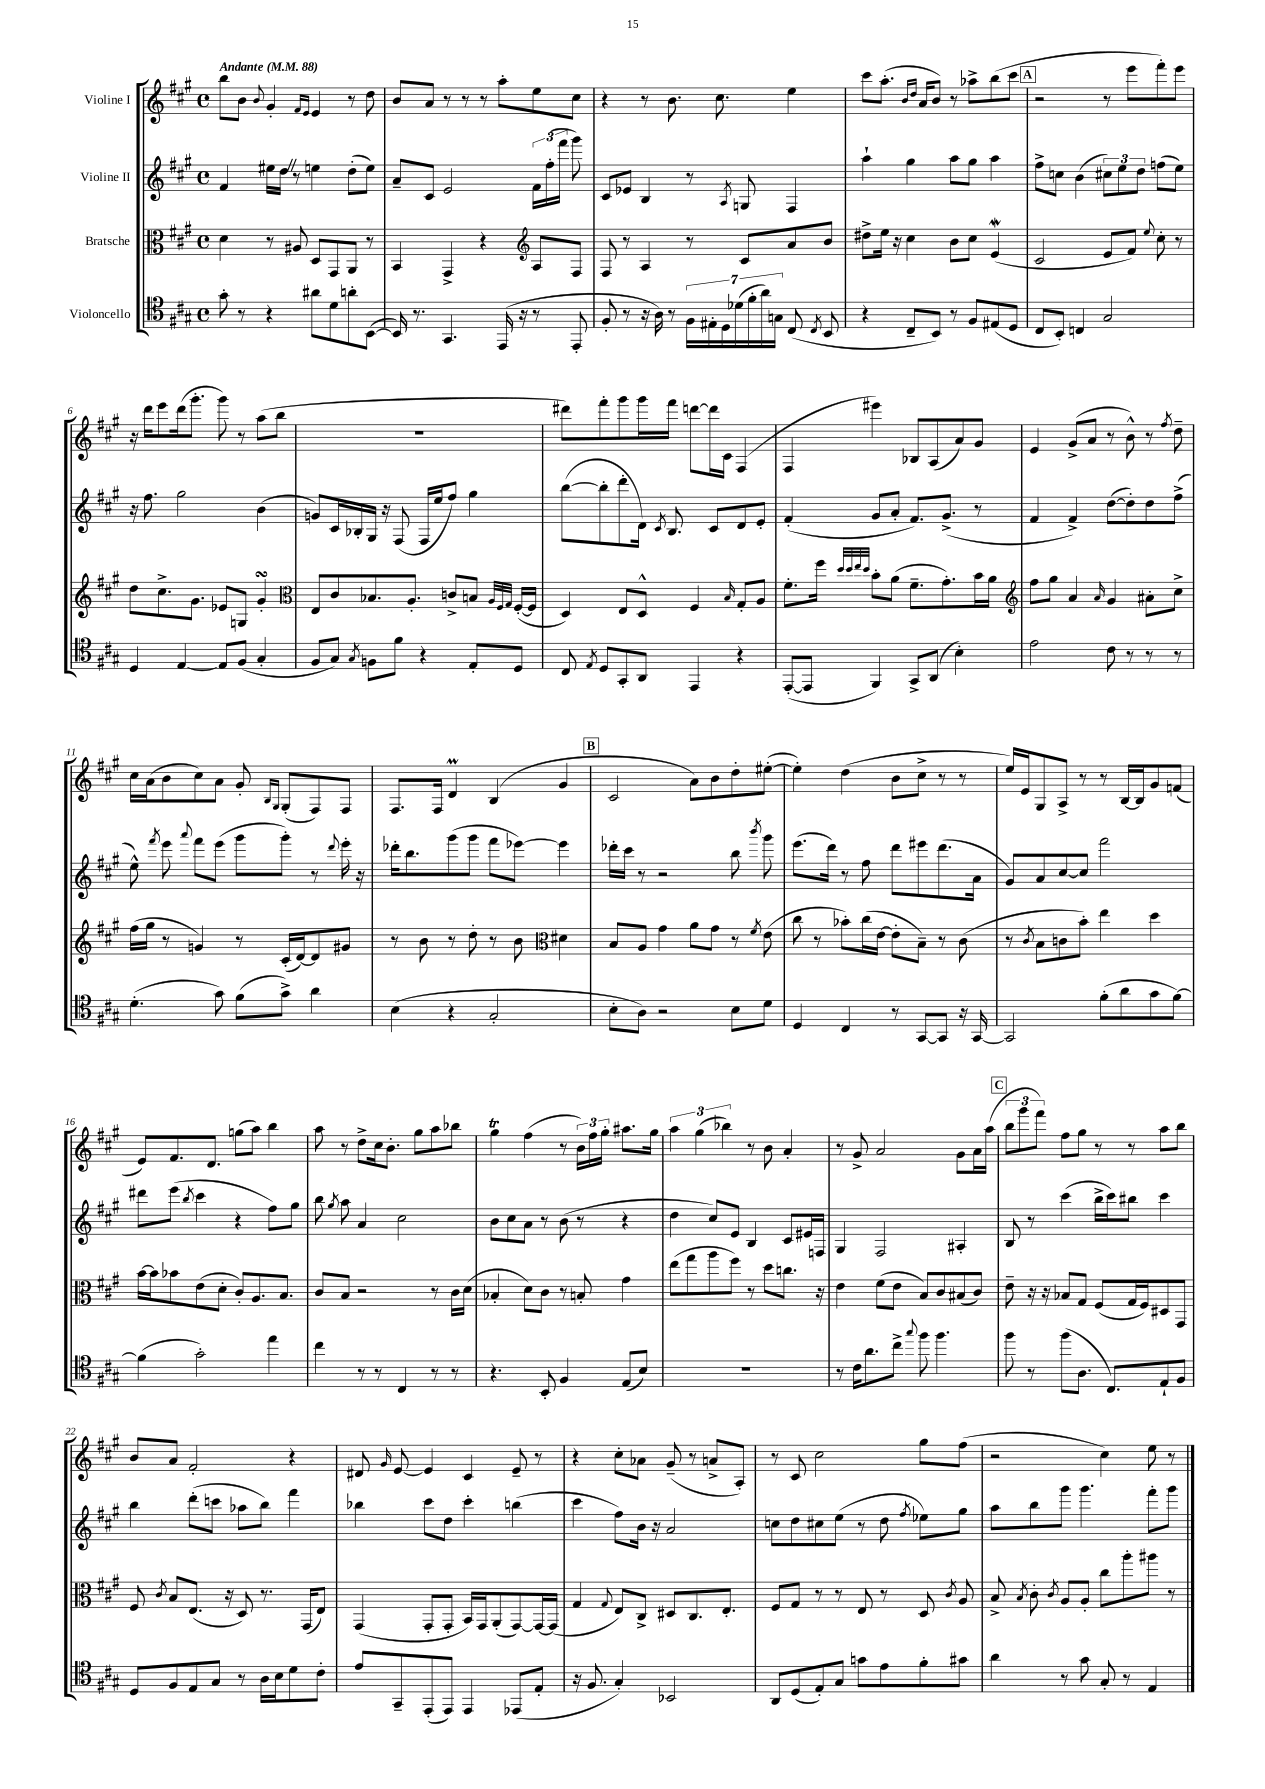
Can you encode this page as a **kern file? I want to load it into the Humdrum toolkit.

**kern	**kern	**kern	**kern
*staff4	*staff3	*staff2	*staff1
*clefC4	*clefC3	*clefG2	*clefG2
*k[f#c#g#]	*k[f#c#g#]	*k[f#c#g#]	*k[f#c#g#]
*M4/4	*M4/4	*M4/4	*M4/4
*met(c)	*met(c)	*met(c)	*met(c)
*MM88	*MM88	*MM88	*MM88
8g#'	4d	4f#	8bb
8r	.	.	8b
.	.	.	8qqb
4r	8r	16ee#	4g#'
.	.	16dd	.
.	8A#	8r	.
.	.	.	16qqf#
.	.	.	16qqe
8a#	8D	4ee	4e
8d	8GG#	.	.
8a'	8AA	(8dd'	8r
([8BB	8r	8ee)	8dd
=	=	=	=
16BB])	4BB	8a~	8b
8.r	.	.	.
.	.	8c#	8a
4.GG#	4GG#^	2e	8r
.	.	.	8r
.	4r	.	8r
(16EE	.	.	8aa'
16r	.	.	.
*	*clefG2	*	*
8r	8A	24f#	8ee
.	.	(24ff#'	.
.	.	24fff#	.
8EE'	8F#	8ggg#)	8cc#
=	=	=	=
8F#'	8F#	8c#	4r
8r	8r	8e-	.
16r	4A	4B	8r
16A)	.	.	.
8r	.	.	8.b
28F#	8r	8r	.
28E#'	.	.	.
.	.	.	8.cc#
28D	.	.	.
(28d-	.	.	.
.	.	8qA	.
.	8c#	8G	.
28f#'	.	.	.
28a)	.	.	.
28G	.	.	.
(8C#	8a	4F#	4ee
8qC#	.	.	.
8BB	8b	.	.
=	=	=	=
4r	8dd#^	4aa`	8ccc#
.	16ee	.	(8.aa'
.	16r	.	.
8C#~	4cc#	4gg#	.
.	.	.	16qqb
.	.	.	16qqdd
.	.	.	16a
8BB)	.	.	8b)
8r	8b	8aa	8r
8F#	8cc#	8gg#	8aa-^
(8E#	(4e	4aa	(8bb
8D	.	.	8ccc#
=	=	=	=
8C#	2c#	8ff#^	2r
8BB')	.	8cc	.
4C	.	(4b	.
2G#	8e	12cc#)	8r
.	.	12ee	.
.	8f#)	.	8eee
.	.	12dd	.
.	8qqee	.	.
.	8cc#'	(8ff	8fff#')
.	8r	8ee)	8eee
=	=	=	=
4D	8dd	16r	16r
.	.	8.ff#	16ddd
.	8.cc#^	.	8eee
[4E	.	2gg#	(16ddd
.	8.g#	.	8.ggg#'
8E]	8e-	.	8ggg#)
(8F#	8G	.	8r
4G#'	4g#'	(4b	(8aa
.	.	.	8bb
=	=	=	=
*	*clefC3	*	*
8F#	8E	8g)	1r
8G#)	8c#	16c#	.
.	.	16B-'	.
8qG#	.	.	.
8F	8.B-	16G#	.
.	.	16r	.
8f#	.	(8F#	.
.	8.A'	.	.
4r	.	16F#	.
.	.	16ee	.
.	8c^	8ff#)	.
8E'	8B	4gg#	.
.	32qqA	.	.
.	32qqF#	.	.
.	32qqG#	.	.
8D	([16F#'	.	.
.	16F#]	.	.
=	=	=	=
8C#	4D)	([8bb	8ddd#)
8qE	.	.	.
8D	.	8bb']	8fff#'
8GG#'	8E	8ddd'	8ggg#
8AA	8D^^	16d)	16ggg#
.	.	8qc#	.
.	.	8.B	16fff#
4EE	4F#	.	[8ddd
.	.	8c#	16ddd]
.	.	.	16c#
.	16qqB	.	.
4r	8G#'	8d	(4F#
.	8A	8e'	.
=	=	=	=
([8EE'	8.f#'	(4f#'	4F#
8EE]	.	.	.
.	16ff#	.	.
.	32qqdd	.	.
.	32qqdd	.	.
.	32qqee	.	.
.	32qqdd	.	.
4FF#)	8b'	8g#	4eee#)
.	(8a	8a'	.
8GG#^	8.f#~	8.f#)	8B-
(8AA	.	.	(8A
.	8.g#')	(8.g#^	.
4B')	.	.	8a)
.	16b	8r	8g#
.	16a	.	.
=	=	=	=
*	*clefG2	*	*
2e	8ff#	4f#	4e
.	8gg#	.	.
.	4a	4f#^)	(8g#^
.	.	.	8a
.	16qqa	.	.
8c#	4g#	([8dd	8r
8r	.	8dd'])	8b^^)
8r	8a#'	8dd	8r
.	.	.	8qff#
8r	8cc#^	(8ff#^	8dd~
=	=	=	=
(4.d'	(16ff#	8ee^^)	16cc#
.	16gg#	.	(16a
.	.	8qfff#	.
.	8r	8eee	8b
.	.	8qqaaa	.
.	4g)	8fff#	8cc#)
8g#)	.	(8eee	8a
(8f#	8r	8ggg#	8g#'
.	.	.	16qqB
.	.	.	16qqG#
8g#^)	(16c#'	8ggg#')	(8G#'
.	[16d)	.	.
4a	8d]	8r	8F#)
.	.	8qqddd	.
.	8g#	16eee'	8F#
.	.	16r	.
=	=	=	=
(4B	8r	16ddd-'	8.F#
.	.	8.bb	.
.	8b	.	.
.	.	.	16F#
4r	8r	(8ggg#	4d
.	8dd'	8ggg#	.
2G#'	8r	8fff#	(4B
.	8b	[8eee-)	.
*	*clefC3	*	*
.	4d#	4eee-]	4g#
=	=	=	=
8B'	8B	16ddd-'	2c#
.	.	16ccc#	.
8A)	8A	8r	.
2r	4g#	2r	.
.	8a	.	8a)
.	8g#	.	8b
8B	8r	8bb	8dd'
.	8qf#	8qbbb	.
8d	(8e	8ggg#	([8ee#'
=	=	=	=
4D	8cc#	(8.eee	4ee#'])
.	8r	.	.
.	.	16ddd)	.
4C#	8b-')	8r	(4dd
.	(16cc#	8ff#	.
.	[16e	.	.
8r	8e']	8ddd	8b
[8GG#	8B~)	8eee#	8cc#^
8GG#]	8r	(8.ddd	8r
16r	(8c#	.	8r
[16GG#	.	16a	.
=	=	=	=
2GG#]	8r	8g#)	16ee)
.	.	.	16e
.	8qc#	.	.
.	8B	8a	8G#
.	8c	[8cc#	8A^
.	8b')	8cc#]	8r
(8f#'	4ee	2fff#	8r
8a	.	.	[16B
.	.	.	16B]
8g#	4dd	.	8g#
[8f#)	.	.	(8f
=	=	=	=
(4f#]	[16b	8ddd#	8e)
.	16b]	.	.
.	8b-	(8eee	8.f#
.	.	8qbb	.
2g#')	(8e	4ccc#	.
.	.	.	8.d
.	8d'	.	.
.	8c#')	4r	(8gg
.	8.A	.	8aa)
4ee	.	8ff#)	4bb
.	8.B	.	.
.	.	8gg#	.
=	=	=	=
4cc#	8c#	8bb	8aa
.	.	8qgg#	.
.	8B	8aa	8r
8r	2r	4a	8dd^
8r	.	.	16cc#
.	.	.	8.b'
4C#	.	2cc#	.
.	.	.	8gg#
8r	8r	.	8aa
8r	16c#	.	8bb-
.	(16d	.	.
=	=	=	=
4.r	4B-'	8b	4gg#
.	.	8cc#	.
.	8d)	8a	(4ff#
8BB'	8c#	8r	.
4F#	8r	(8b	8r
.	8B'	8r	24b)
.	.	.	24ff#
.	.	.	24gg#'
(8E	4g#	4r	8.aa#
8B)	.	.	.
.	.	.	16gg#
=	=	=	=
1r	(8ee	4dd	6aa
.	8gg#	.	.
.	.	.	(6gg#
.	8aa	8cc#)	.
.	.	.	6bb-)
.	8ff#)	8e	.
.	8r	4B	8r
.	8dd	.	8b
.	8.cc	8c#	4a'
.	.	16e#	.
.	16r	16F	.
=	=	=	=
8r	4e	4G#	8r
16c#	.	.	8g#^
8.a	.	.	.
.	(8f#	2F#	2a
8cc#^	8e	.	.
8qqgg#	.	.	.
8ff#	8B)	.	.
4.ff#	8c#	.	.
.	(8B#	4A#'	8g#
.	8c#)	.	16a
.	.	.	(16aa
=	=	=	=
8ff#	8e~	8B	12bb
.	.	.	12ggg#
8r	16r	8r	.
.	.	.	12fff#)
.	16r	.	.
(8ff#	8B-	(4ccc#	8ff#
8.A	8G#	.	8gg#
.	(8F#	16bb^	8r
8.C#)	.	16ccc#)	.
.	16G#	8bb#	8r
.	16F#)	.	.
8E`	8D#	4ccc#	8aa
8F#	8GG#	.	8bb
=	=	=	=
8D	8F#	4bb	8b
.	8qc#	.	.
8F#	8B	.	8a
8E	(8.E	(8ddd'	2f#'
8G#	.	8ccc	.
.	16r	.	.
8r	8D)	8aa-	.
16A	8.r	8bb)	.
16B	.	.	.
8d	.	4fff#	4r
.	(16GG#	.	.
8c#'	8E)	.	.
=	=	=	=
8e	(4GG#	4bb-	8d#
.	.	.	16qqg#
8GG#~	.	.	[8e
(8EE'	8GG#'	8ccc#	4e]
8EE)	8GG#'	8dd	.
4EE	16BB)	4ccc#'	4c#
.	16GG#	.	.
.	(8AA'	.	.
(8EE-	[8GG#)	(4bb	8e~
8E'	16GG#_	.	8r
.	(16GG#]	.	.
=	=	=	=
16r	4G#	4ccc#	4r
8.F#	.	.	.
.	8qqG#	.	.
4G#')	8E)	8ff#)	8cc#'
.	8C#^	16b	8a-
.	.	16r	.
2BB-	8D#	2a	(8g#~
.	8.C#	.	8r
.	.	.	8a^
.	8.E'	.	.
.	.	.	8A')
=	=	=	=
8AA	8F#	8cc	8r
(8D	8G#	8dd	8c#
8E')	8r	8cc#	2cc#
8G#	8r	(8ee	.
8g	8E	8r	.
8e	8r	8dd	.
.	.	8qff#	.
8f#'	8D	8ee-)	8gg#
.	8qc#	.	.
8g#	8A	8gg#	(8ff#
=	=	=	=
4a	8B^	8aa	2r
.	8qB	.	.
.	8c#'	8bb	.
.	8qc#	.	.
8r	8A	8ggg#	.
8g#	8A'	4.ggg#	.
8G#'	8cc#	.	4cc#)
8r	8aa'	.	.
4E	8aa#	8fff#'	8ee
.	8r	8ggg#	8r
==	==	==	==
*-	*-	*-	*-
